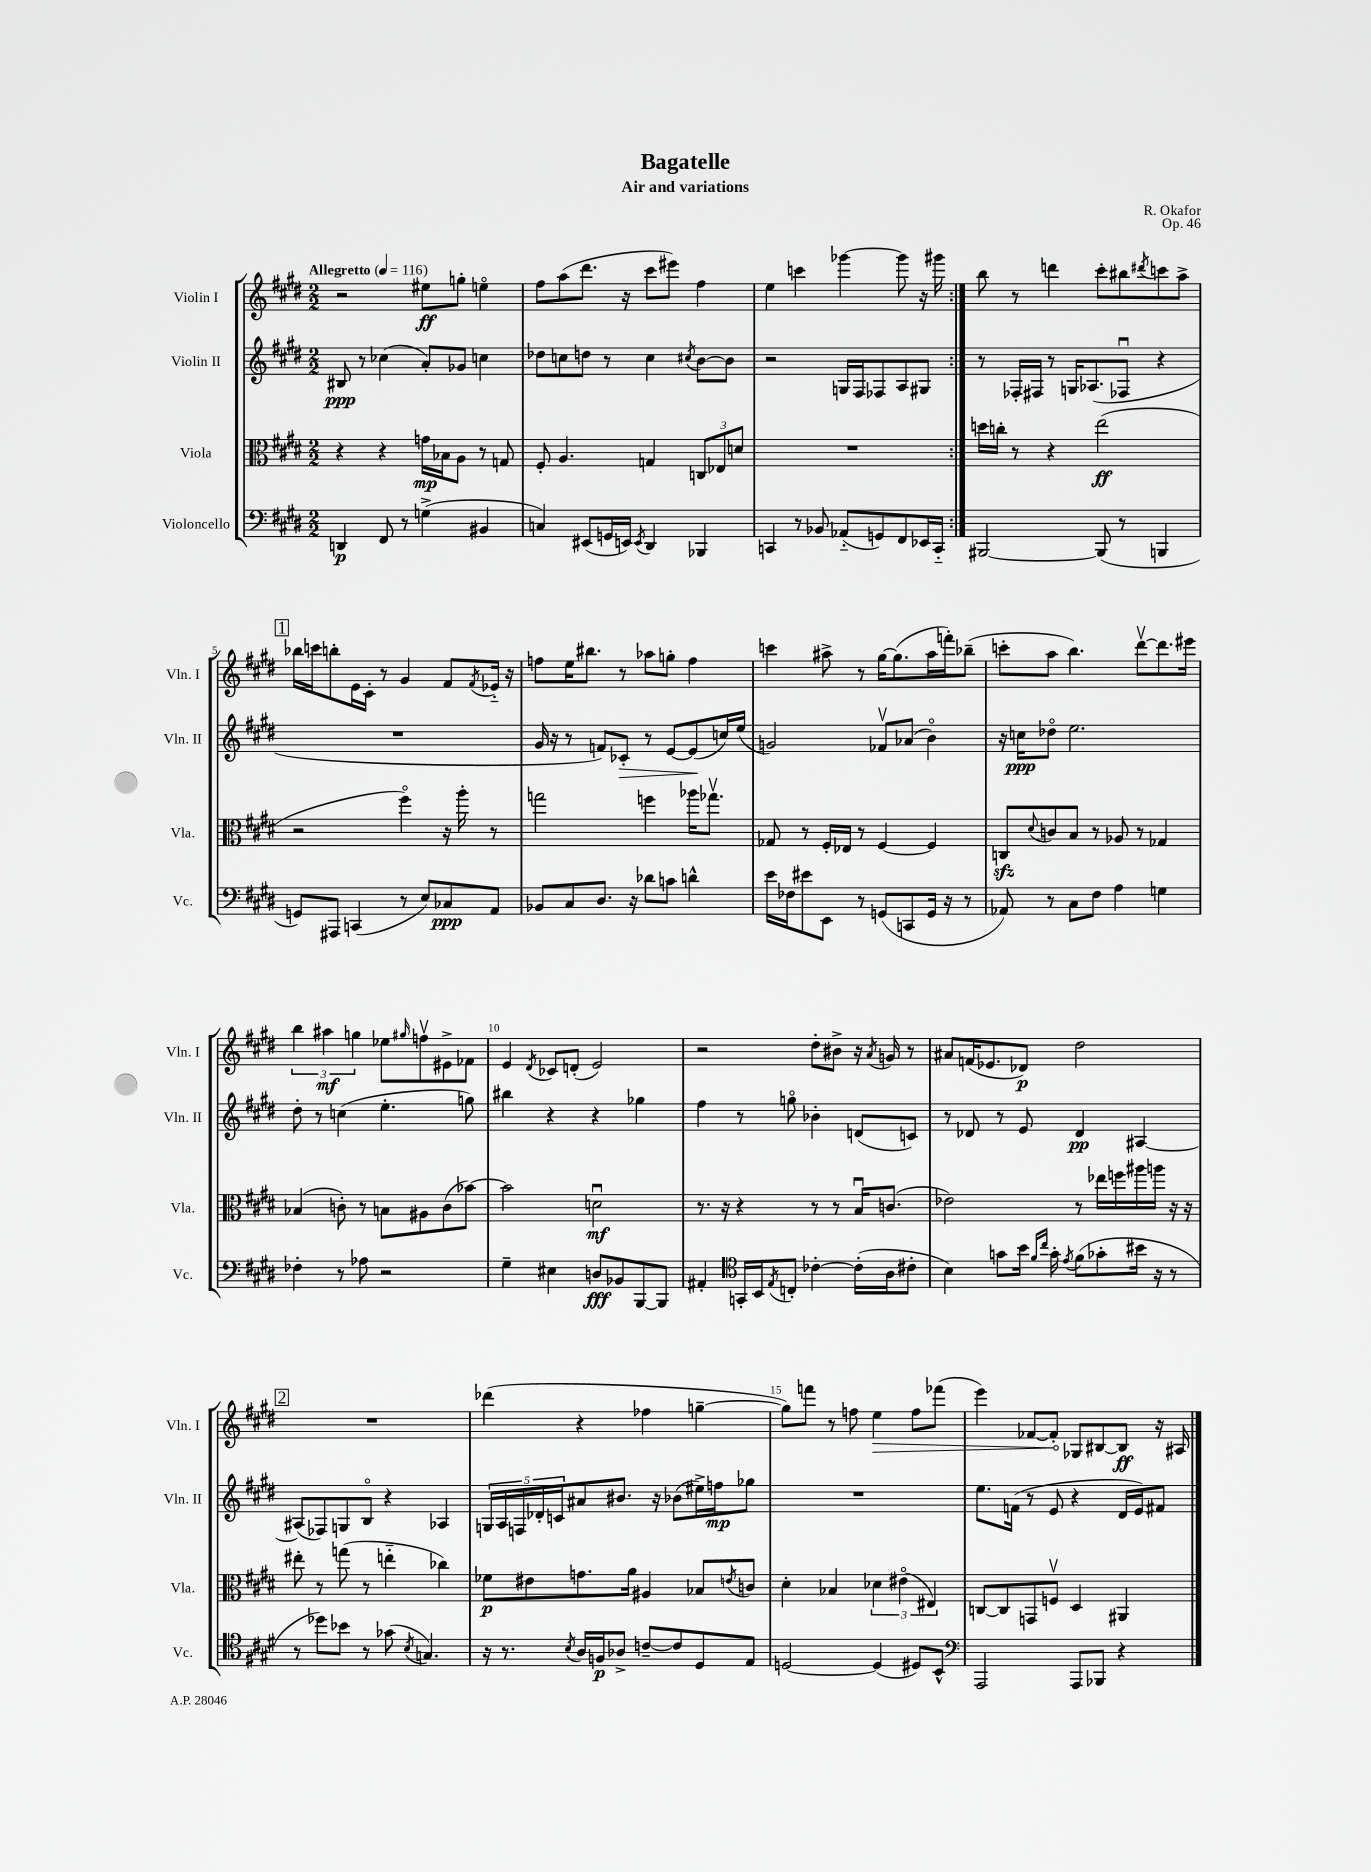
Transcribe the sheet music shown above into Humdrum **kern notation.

**kern	**dynam	**kern	**dynam	**kern	**dynam	**kern	**dynam
*part4	*part4	*part3	*part3	*part2	*part2	*part1	*part1
*staff4	*staff4	*staff3	*staff3	*staff2	*staff2	*staff1	*staff1
*I"Violoncello	*	*I"Viola	*	*I"Violin II	*	*I"Violin I	*
*I'Vc.	*	*I'Vla.	*	*I'Vln. II	*	*I'Vln. I	*
*clefF4	*	*clefC3	*	*clefG2	*	*clefG2	*
*k[f#c#g#d#]	*	*k[f#c#g#d#]	*	*k[f#c#g#d#]	*	*k[f#c#g#d#]	*
*M2/2	*	*M2/2	*	*M2/2	*	*M2/2	*
*MM116	*	*MM116	*	*MM116	*	*MM116	*
=1	=1	=1	=1	=1	=1	=1	=1
!	!	!	!	!	!	!LO:TX:a:B:t=Allegretto	!
4DDn/	p	4r	.	8B#X/	ppp	2r	.
.	.	.	.	8r	.	.	.
8FF#/	.	4r	.	(4cc-X\	.	.	.
8r	.	.	.	.	.	.	.
(4Gn^\	.	16gn\LL	mp	8a'/L)	.	8ee#X\L	ff
.	.	16B-X\J	.	.	.	.	.
.	.	8A\J	.	8g-X/J	.	8ggn'\J	.
4BB#X/	.	8r	.	4ccn\	.	4een\	.
.	.	8Gn/	.	.	.	.	.
=2	=2	=2	=2	=2	=2	=2	=2
4Cn/)	.	8F#'/	.	8dd-X\L	.	8ff#\L	.
.	.	4.A/	.	8ccn\	.	(8aa\	.
(8EE#X/L	.	.	.	8ddn\J	.	8.ddd#\J	.
16GGn/L	.	.	.	8r	.	.	.
16EEn/JJ)	.	.	.	.	.	16r	.
8qEE/	.	.	.	.	.	.	.
4DD#/	.	4Gn/	.	4cc\	.	8ccc#\L	.
.	.	.	.	.	.	8eee#X\J)	.
.	.	.	.	8qcc#X/	.	.	.
4BBB-X/	.	12Cn/L	.	[8b\L	.	4ff#\	.
.	.	12E-X/	.	.	.	.	.
.	.	.	.	8b\J]	.	.	.
.	.	12dn/J	.	.	.	.	.
=3	=3	=3	=3	=3	=3	=3	=3
4CCn/	.	1r	.	2r	.	4ee\	.
8r	.	.	.	.	.	4cccn\	.
8BB-X/	.	.	.	.	.	.	.
(8AA-X/L	.	.	.	16Gn/LL	.	[4ggg-X\	.
.	.	.	.	16F#/J	.	.	.
8GGn/)	.	.	.	8F-X/	.	.	.
8FF#/	.	.	.	8A/	.	8ggg-\]	.
16EE-X/L	.	.	.	8G#X/J	.	16r	.
16CC/JJ	.	.	.	.	.	16ggg#X\	.
=4:|!	=4:|!	=4:|!	=4:|!	=4:|!	=4:|!	=4:|!	=4:|!
[2BBB#X/	.	16ddn\LL	.	8r	.	8bb\	.
.	.	16ccn'\JJ	.	.	.	.	.
.	.	8r	.	16F-X'/LL	.	8r	.
.	.	.	.	16F#X/JJ	.	.	.
.	.	4r	.	8r	.	4dddn\	.
.	.	.	.	16Gn/KL	.	.	.
.	.	.	.	(8.A-X/	.	.	.
(8BBB#/]	.	(2ee\	ff	.	.	8ccc#'\L	.
8r	.	.	.	8F-Xu/J	.	8bb#X\	.
.	.	.	.	.	.	8qddd#X/	.
4BBBn/	.	.	.	4r	.	8cccn\	.
.	.	.	.	.	.	8aa^\J	.
!!LO:LB:g=z
!!LO:REH:place=s1:t=1
=5	=5	=5	=5	=5	=5	=5	=5
8GGn/L)	.	2r	.	1r	.	16bb-X\LL	.
.	.	.	.	.	.	16cccn\J	.
8AAA#X/J	.	.	.	.	.	8bbn'\	.
(4CCn/	.	.	.	.	.	16e\L	.
.	.	.	.	.	.	16c#'\JJ	.
.	.	.	.	.	.	8r	.
8r	.	4ff#\)	.	.	.	4g#/	.
8E/L)	.	.	.	.	.	.	.
8C-X/	ppp	16r	.	.	.	8f#/L	.
.	.	16aa'\	.	.	.	.	.
.	.	.	.	.	.	8qf#/	.
8AA/J	.	8r	.	.	.	16e-X/Jk	.
.	.	.	.	.	.	16r	.
=6	=6	=6	=6	=6	=6	=6	=6
8BB-X/L	.	2ggn\	.	16g#/	.	8ffn\L	.
.	.	.	.	16r	.	.	.
8C#/	.	.	.	8r	.	16ee\K	.
.	.	.	.	.	.	8.bb#X\J	.
8.D#/J	.	.	.	8fn/L)	.	.	.
!	!	!	!	!	!LO:HP:b	!	!
.	.	.	.	8c-X'/J	>	8r	.
16r	.	.	.	.	.	.	.
8d-X\L	.	4ffn\	.	8r	.	8aa-X\L	.
8cn\J	.	.	.	[8e/L	.	8ggn'\J	.
4dn^^\	.	16aa-X\KL	.	(8e/]	.	4ff\	.
.	.	8.gg-Xv\J	.	.	.	.	.
.	.	.	.	16ccn/L)	]	.	.
.	.	.	.	(16ee/JJ	.	.	.
=7	=7	=7	=7	=7	=7	=7	=7
16e\LL	.	8G-X/	.	2gn/)	.	4cccn\	.
16F-X\J	.	.	.	.	.	.	.
8e#X\	.	8r	.	.	.	.	.
8EE\J	.	16F#'/LL	.	.	.	8aa#X^\	.
.	.	16E-X/JJ	.	.	.	.	.
8r	.	8r	.	.	.	8r	.
(8GGn/L	.	[4F#/	.	8f-Xv/L	.	[16gg#\KL	.
.	.	.	.	.	.	(8.gg#\]	.
8CCn/	.	.	.	(8a-X/J	.	.	.
16GG/Jk	.	4F#/]	.	4b\)	.	16aa#\L	.
16r	.	.	.	.	.	16fffn'\J)	.
8r	.	.	.	.	.	(8bb-X~\J	.
=8	=8	=8	=8	=8	=8	=8	=8
8AA-X/)	.	8Cnzz/L	.	16r	.	8cccn'\L	.
.	.	.	.	16ccn\KL	ppp	.	.
.	.	8qqd#/	.	.	.	.	.
8r	.	8cn/	.	8dd-X\J	.	8aa\J	.
8C#\L	.	8B/J	.	2.ee\	.	4.bb\)	.
8F#\J	.	8r	.	.	.	.	.
4A\	.	8A-X/	.	.	.	.	.
.	.	8r	.	.	.	[8ddd#v\L	.
4Gn\	.	4G-X/	.	.	.	8.ddd#\]	.
.	.	.	.	.	.	16eee#X\Jk	.
!!LO:LB:g=z
=9	=9	=9	=9	=9	=9	=9	=9
4F-X'\	.	(4B-X/	.	8dd#'\	.	6bb\	.
.	.	.	.	8r	.	.	.
.	.	.	.	.	.	6aa#X\	mf
8r	.	8cn'\)	.	(4ccn\	.	.	.
.	.	.	.	.	.	6ggn\	.
8A-X\	.	8r	.	.	.	.	.
2r	.	8Bn\L	.	4.ee'\	.	8ee-X\L	.
.	.	.	.	.	.	16qqgg#X/	.
.	.	8A#X\	.	.	.	8ffnv\	.
.	.	(8c\	.	.	.	8e#X^\	.
.	.	[8b-X\J)	.	8ggn\)	.	8f-X\J	.
=10	=10	=10	=10	=10	=10	=10	=10
4G#~\	.	2b-\]	.	4bb#X\	.	4e/	.
.	.	.	.	.	.	8qd#/	.
4E#X\	.	.	.	4r	.	8c-X/L	.
.	.	.	.	.	.	(8dn'/J	.
8Dn/L	fff	2dnu\	mf	4r	.	2e/)	.
8BB-X/	.	.	.	.	.	.	.
[8BBB/	.	.	.	4gg-X\	.	.	.
8BBB/J]	.	.	.	.	.	.	.
=11	=11	=11	=11	=11	=11	=11	=11
4AA#X'/	.	8.r	.	4ff#\	.	2r	.
.	.	16r	.	.	.	.	.
*clefC4	*	*	*	*	*	*	*
16GGn'/LL	.	4r	.	8r	.	.	.
16BB/J	.	.	.	.	.	.	.
8qE/	.	.	.	.	.	.	.
8Cn'/J	.	.	.	8ggn\	.	.	.
[4c-X'\	.	8r	.	4b-X'\	.	8dd#'\L	.
.	.	8r	.	.	.	8b#X^\J	.
(16c-'\LL]	.	16Bu/KL	.	(8dn/L	.	16r	.
.	.	.	.	.	.	8qa/	.
16A\J	.	(8.cn/J	.	.	.	16gn/	.
8c#X'\J	.	.	.	8cn/J)	.	8r	.
=12	=12	=12	=12	=12	=12	=12	=12
4B\)	.	2e-X\)	.	8r	.	8a#X/L	.
.	.	.	.	8d-X/	.	(16fn/K	.
.	.	.	.	.	.	8.e-X/	.
8gn\L	.	.	.	8r	.	.	.
16b\Jk	.	.	.	8e/	.	8d-X/J)	p
16qqf#/LL	.	.	.	.	.	.	.
16qqcc#/JJ	.	.	.	.	.	.	.
16g'\	.	.	.	.	.	.	.
8qe/	.	.	.	.	.	.	.
(8f#\L	.	8r	.	4d-/	pp	2dd#\	.
8g-X'\	.	16ee-X\LL	.	.	.	.	.
.	.	16ffn\	.	.	.	.	.
16b#X\Jk	.	16aa#X\	.	[4A#X/	.	.	.
16r	.	16aan\JJ	.	.	.	.	.
8r	.	16r	.	.	.	.	.
.	.	16r	.	.	.	.	.
!!LO:LB:g=z
!!LO:REH:place=s1:t=2
=13	=13	=13	=13	=13	=13	=13	=13
8r	.	8ee#X'\	.	(8A#X/L]	.	1r	.
8dd-X\L)	.	8r	.	8F-X/)	.	.	.
8b-X\J	.	(8ggn\	.	8Gn/	.	.	.
8r	.	8r	.	8B/J	.	.	.
(8g-X\	.	4een\	.	4r	.	.	.
8qB/	.	.	.	.	.	.	.
4.Gn/)	.	.	.	.	.	.	.
.	.	4cc-X\)	.	4A-X/	.	.	.
=14	=14	=14	=14	=14	=14	=14	=14
16r	.	8f-X\L	p	20Gn/LL	.	(4ddd-X\	.
.	.	.	.	20A/	.	.	.
8.r	.	.	.	.	.	.	.
.	.	.	.	20Fn/	.	.	.
.	.	8e#X\	.	.	.	.	.
.	.	.	.	20d-X'/	.	.	.
.	.	.	.	20cn/J	.	.	.
8qB/	.	.	.	.	.	.	.
16A/LL	.	8.gn\	.	8a#X/	.	4r	.
16Fn/J	p	.	.	.	.	.	.
8A-X^/J	.	.	.	8.b#X/J	.	.	.
.	.	16a\Jk	.	.	.	.	.
[8cn~/L	.	4A#X/	.	.	.	4ff-X\	.
.	.	.	.	16r	.	.	.
8c/]	.	.	.	(8b-X\L	.	.	.
8D#/	.	8B-X/L	.	16ee#X^\L)	.	[4ggn~\	.
.	.	.	.	16ffn\J	mp	.	.
.	.	8qen/	.	.	.	.	.
8E/J	.	8cn/J	.	8gg-X\J	.	.	.
=15	=15	=15	=15	=15	=15	=15	=15
[2Dn/	.	4d#'\	.	1r	.	8gg\L])	.
.	.	.	.	.	.	8fffn\J	.
.	.	4B-X/	.	.	.	8r	.
.	.	.	.	.	.	8ffn\	.
!	!	!	!	!	!	!	!LO:HP:b
(4D/]	.	6d-X\	.	.	.	4ee\	>
.	.	(6e#X\	.	.	.	.	.
8D#X/L)	.	.	.	.	.	8ff\L	.
.	.	6E#X/)	.	.	.	.	.
8BB^^/J	.	.	.	.	.	(8fff-X\J	.
=16	=16	=16	=16	=16	=16	=16	=16
*clefF4	*	*	*	*	*	*	*
2AAA/	.	[8Cn/L	.	8.ee\L	.	4eee\)	.
.	.	8C/]	.	.	.	.	.
.	.	.	.	(16fn\Jk	.	.	.
.	.	8GGn/	.	8r	.	[8f-X/L	.
.	.	8Fnv/J	.	8e/	.	8f-'/J]	.
8AAA/L	.	4D#/	.	4r	.	8G-X/L	]
8BBB-X/J	.	.	.	.	.	[8B#X/	.
4r	.	4AA#X/	.	16d#/LL	.	8B#/J]	ff
.	.	.	.	16e/J)	.	.	.
.	.	.	.	8f#X/J	.	16r	.
.	.	.	.	.	.	16A#X/	.
==	==	==	==	==	==	==	==
*-	*-	*-	*-	*-	*-	*-	*-
